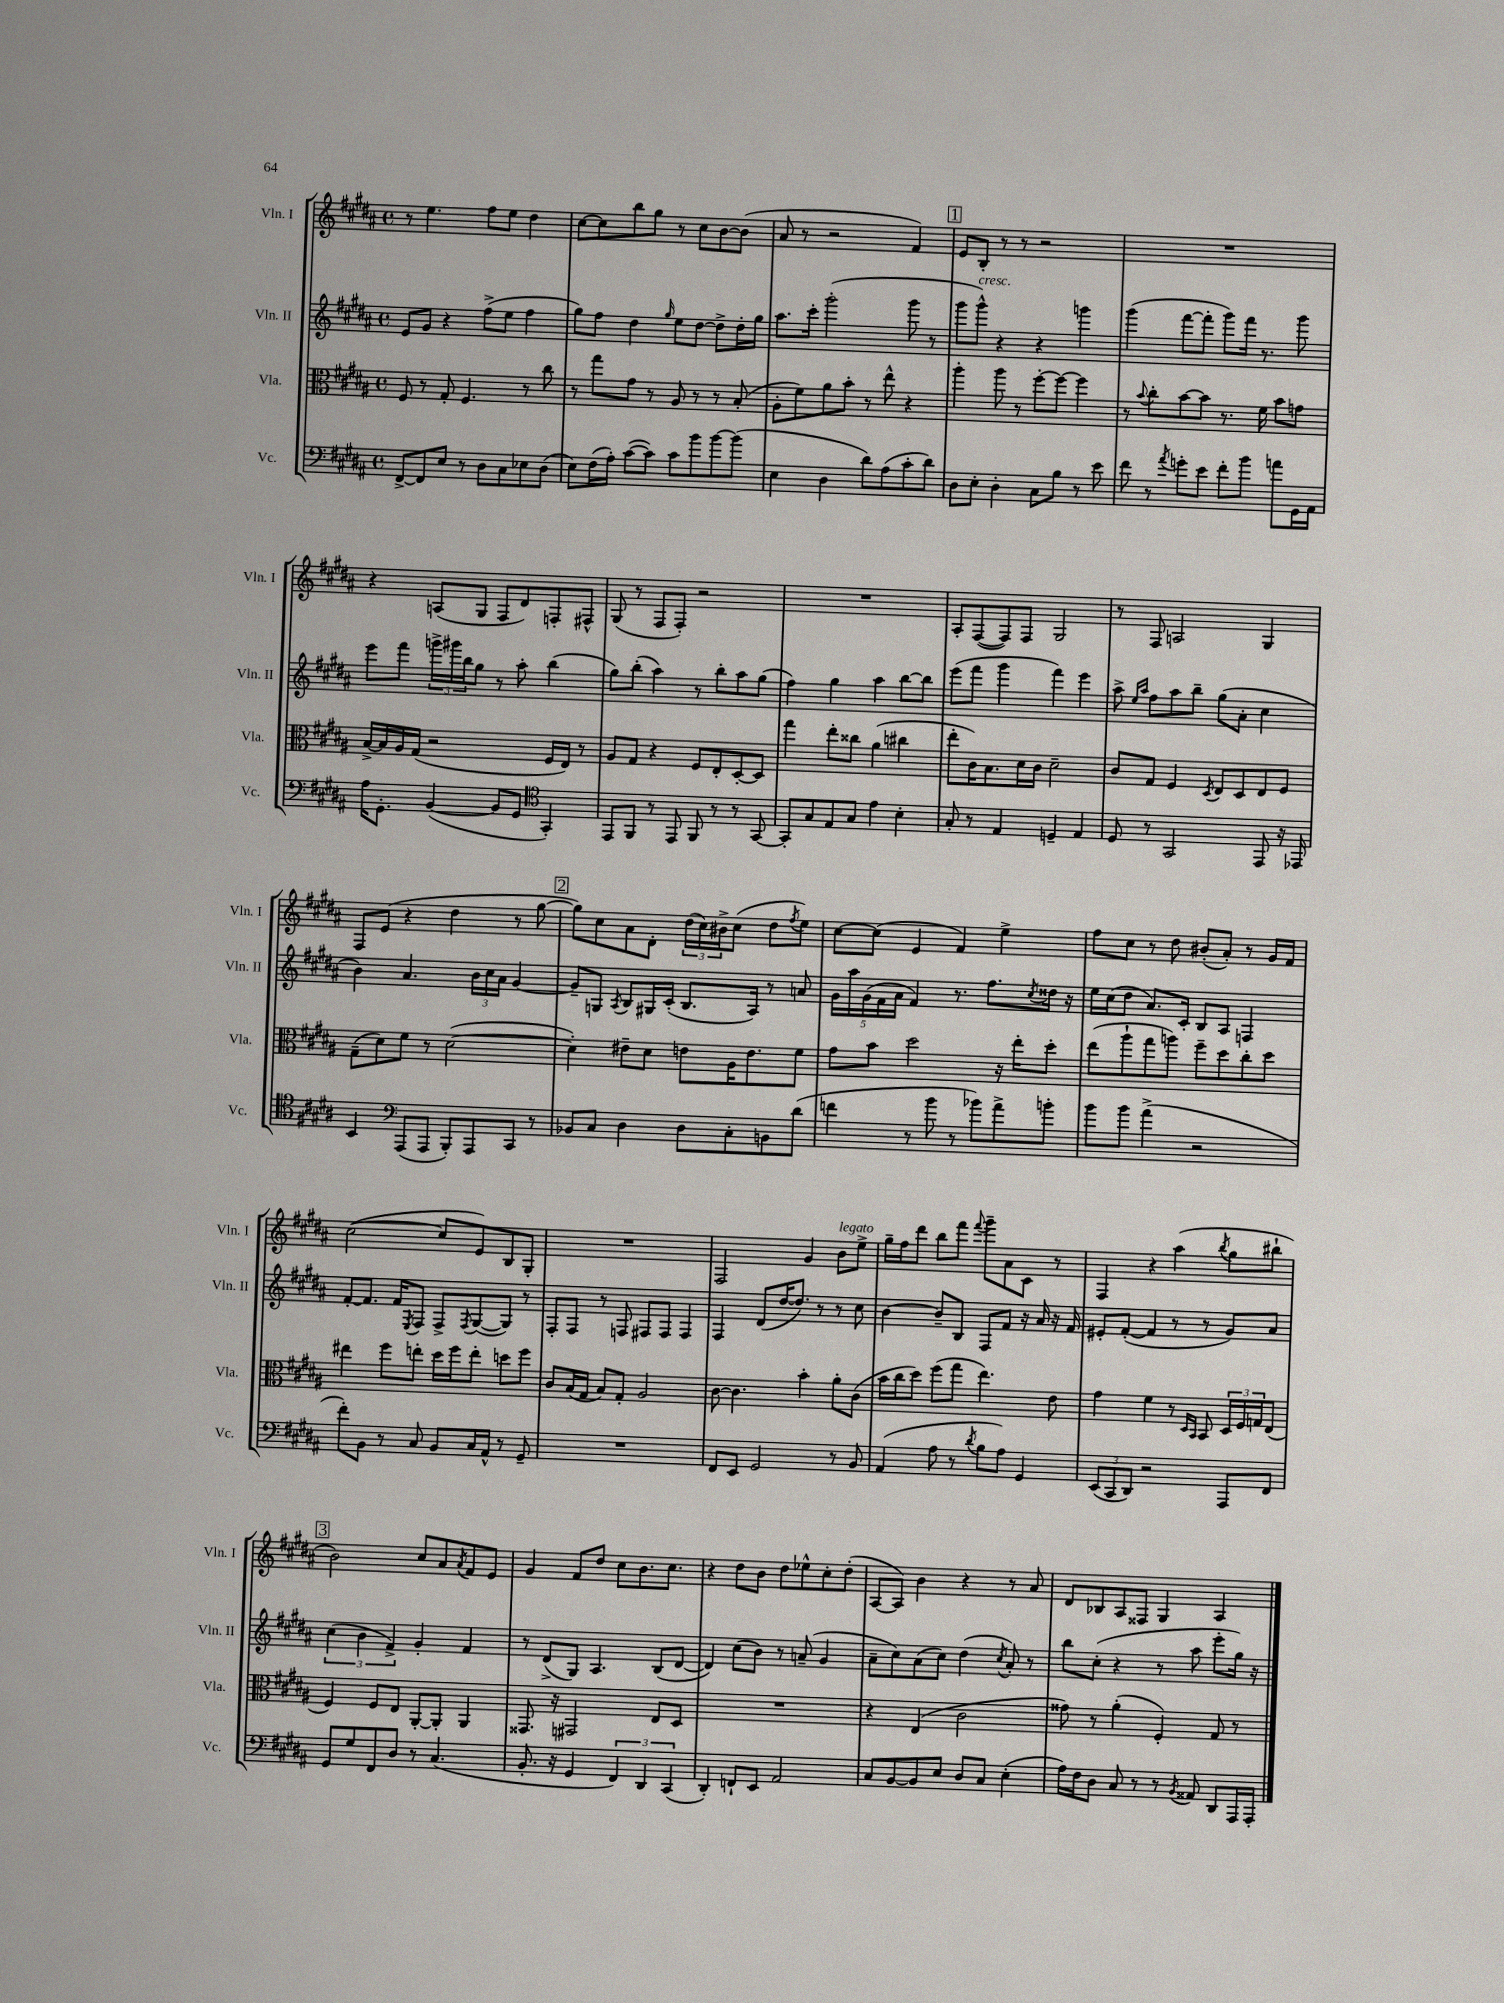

**kern	**kern	**kern	**kern
*staff4	*staff3	*staff2	*staff1
*clefF4	*clefC3	*clefG2	*clefG2
*k[f#c#g#d#a#]	*k[f#c#g#d#a#]	*k[f#c#g#d#a#]	*k[f#c#g#d#a#]
*M4/4	*M4/4	*M4/4	*M4/4
*met(c)	*met(c)	*met(c)	*met(c)
[8FF#^	8F#	8e	8r
8FF#]	8r	8g#	4.ee
8E	8G#'	4r	.
8r	4.F#	.	.
8D#	.	(8ff#^	8ff#
8C#	.	8ee	8ee
8E-	8r	4ff#	4dd#
(8D#	8cc#	.	.
=	=	=	=
8E)	8r	8gg#)	[8cc#
(16F#	8gg#	8ff#	8cc#]
16A#')	.	.	.
([8c#	8g#	4dd#	8bb
8c#])	8r	.	8gg#
.	.	16qqgg#	.
8c#	8A#	8ee	8r
8b	8r	[8dd#	8cc#
[8b	8r	8dd#^]	[8b
(8b]	(8B'	16dd#'	(8b]
.	.	16gg#	.
=	=	=	=
4E	8A#'	8.aa#	8a#
.	8f#)	.	8r
.	.	16ccc#'	.
4D#	8a#	(2ggg#'	2r
.	8b'	.	.
8d#)	8r	.	.
(8A#	8ee^^	.	.
8c#'	4r	8ggg#	4f#)
8d#)	.	8r	.
=	=	=	=
8D#	4aa#'	8ggg#	8e
8E'	.	8ggg#^^)	8B'
4D#'	8aa#	4r	8r
.	8r	.	8r
8C#	[8ff#'	4r	2r
8B	8ff#_	.	.
8r	4ff#]	4ggg	.
8e	.	.	.
=	=	=	=
8f#	8r	(4ggg#	1r
.	8qqb	.	.
8r	8cc#'	.	.
8qa#	.	.	.
8g'	[8b	[8fff#	.
8e	8b]	8fff#']	.
8f#'	8.r	8ggg#)	.
8b	.	16fff#	.
.	16f#	8.r	.
8a	8b	.	.
16GG#	8g	8ggg#	.
16AA#	.	.	.
=	=	=	=
16A#	[16B^	8eee	4r
8.GG#'	16B]	.	.
.	16A#	8fff#	.
.	(16G#	.	.
([4BB	2r	24ggg^	(8A
.	.	24ggg#	.
.	.	24bb	.
.	.	8gg#	8G#
8BB]	.	8r	8F#
8GG#	.	8aa#'	8d#)
*clefC4	*	*	*
4GG#')	16F#	(4bb	8F'
.	16E)	.	.
.	8r	.	8F#^^
=	=	=	=
8EE	8A#	8gg#)	(8G#
8FF#	8G#	(8bb'	8r
8r	4r	4aa#)	8F#
8EE	.	.	8F#')
8FF#	8F#	8r	2r
8r	8E'	8bb'	.
8r	[8D#'	8aa#	.
[8GG#	8D#]	(8gg#	.
=	=	=	=
8GG#']	4gg#	4ff#)	1r
8G#	.	.	.
8E	8ee'	4gg#	.
8G#	8cc##	.	.
4e	(4a#	4aa#	.
4B'	4cc#	[8bb	.
.	.	8bb]	.
=	=	=	=
8G#'	8ee'	(8eee	8A#'
8r	16c#)	8fff#	([8F#
.	8.B	.	.
4E	.	4ggg#	8F#])
.	16d#	.	8F#
.	16c#	.	.
4D~	2d#~	4fff#)	2G#
4E	.	4eee	.
=	=	=	=
8D#	8c#	8aa#^	8r
.	.	16qqee	.
.	.	16qqaa#	.
8r	8G#	8ff#	8F#
2GG#	4F#	8aa#	2A
.	.	8bb~	.
.	8qD#	.	.
.	8E	(8gg#	.
.	8D#	8a#'	.
8EE	8E	4cc#	4G#
16r	8F#	.	.
16EE-	.	.	.
=	=	=	=
4BB	(8G#~	4b)	8F#
.	8d#)	.	(8e
*clefF4	*	*	*
(8AAA#	8f#	4.a#	4r
8AAA#	8r	.	.
8BBB')	([2d#	.	4dd#
8AAA#	.	24b	.
.	.	24cc#	.
.	.	24a#	.
8CC#	.	[4g#	8r
8r	.	.	[8gg#
=	=	=	=
8BB-	4d#'])	8g#~]	8gg#])
8C#	.	8G	8cc#
.	.	8qA#	.
4D#	8e#~	8B	8a#
.	8d#	16G#	8d#'
.	.	(16c#'	.
8D#	8e	8.B	(24dd#
.	.	.	24cc#)
.	.	.	24b#^
8C#'	16A#	.	(8cc#
.	8.e	16A#)	.
8BB	.	8r	8dd#
.	.	.	8qff#
(8d#	8f#	8a	8ee)
=	=	=	=
4f	8g#	20g#	[8cc#
.	.	20aa#	.
.	.	(20g#	.
.	8b	.	(8cc#]
.	.	20f#	.
.	.	20a#	.
8r	2dd#	4f#)	4e
8b	.	.	.
8r	.	8.r	4f#)
8b-)	.	.	.
.	.	8.ff#	.
8a#^	16r	.	4ee^
.	16ee'	.	.
.	.	8qcc#	.
8b'	8dd#'	16dd##	.
.	.	16r	.
=	=	=	=
8b	(8ee	16ee	8ff#
.	.	(16cc#	.
8b	8aa#`	8dd#	8cc#
(4a#^	8gg#	8.a#)	8r
.	8aa)	.	8dd#
.	.	16c#'	.
2r	8ff#~	8B	(8b#'
.	8dd#	8A#	8a#')
.	8cc#'	4F	8r
.	8dd#	.	16g#
.	.	.	16f#
=	=	=	=
8f#')	4ee#	[8f#'	([2cc#
8BB	.	8.f#]	.
8r	8ff#	.	.
.	.	16f#	.
.	.	8qE	.
8C#	8ee'	8F#	.
8BB	16dd#	8F#^	8cc#]
.	16ff#	.	.
.	.	8qF#	.
16C#	8ee'	([8G#	8e)
16AA#^^	.	.	.
8r	8dd	8G#])	8B
8GG#~	8ff#	8r	8G#'
=	=	=	=
1r	8c#	8F#'	1r
.	(16B	8F#	.
.	16G#	.	.
.	8B)	8r	.
.	8G#'	8F	.
.	2A#	8F#	.
.	.	8F#	.
.	.	4F#	.
=	=	=	=
8FF#	[8c#	4F#	2F#
8EE	4.c#]	.	.
2GG#	.	(8d#	.
.	.	[16dd#	.
.	.	8.dd#])	.
.	4b'	.	4g#
.	.	8r	.
8r	8a#'	8r	8b
8BB	(8c#	8cc#	8ee^
=	=	=	=
(4AA#	16b	[4b	16gg#~
.	16cc#	.	16ff#
.	8dd#)	.	8ddd#
8A#	(8ff#	8b~]	8bb
8r	8gg#	8B	8fff#
8qd#	.	.	8qqfff#
8B	4.ee)	8F#	8ggg#~
8A#)	.	8f#	8a#
4GG#	.	16r	8c#
.	.	16a#	.
.	8e	16r	8r
.	.	16f#	.
=	=	=	=
(12EE	4g#	8e#'	4F#
12CC#	.	.	.
.	.	([8f#'	.
12DD#)	.	.	.
2r	4f#	4f#]	4r
.	8r	8r	(4aa#
.	16qqD#	.	.
.	16qqBB	.	.
.	8BB	8r	.
.	.	.	8qbb
8AAA#	24D#	8g#)	8gg#
.	24F#	.	.
.	24G	.	.
8FF#	(8E	8a#	8bb#`
=	=	=	=
8GG#	4F#)	(6cc#	2b)
8G#	.	.	.
.	.	6b	.
8FF#	8F#	.	.
.	.	6f#^)	.
8D#	8E	.	.
8r	[8AA#'	4g#'	8cc#
(4.C#	8AA#']	.	8a#
.	.	.	8qa#
.	4AA#	4f#	8f#
.	.	.	8e
=	=	=	=
8.BB'	8.GG##	8r	4g#
.	.	(8d#^	.
16r	16r	.	.
4GG#	2GG#	8G#)	8f#
.	.	4.A#	8dd#
6FF#)	.	.	8cc#
.	.	.	8.b
6DD#	.	.	.
.	8E	(8B	.
.	.	.	8.cc#
(6CC#	.	.	.
.	8D#	[8d#	.
=	=	=	=
4DD#')	1r	4d#])	4r
8FF`	.	(8cc#	8dd#
8EE	.	8b)	8b
2AA#	.	8r	8dd#
.	.	(8a~	8ee-^^
.	.	4g#	8cc#'
.	.	.	(8dd#'
=	=	=	=
8C#	4r	8a#~	[8A#
[8BB	.	8cc#)	8A#])
8BB]	(4E	(8a#	4b
8E	.	8cc#)	.
8D#	2c#	(4dd#	4r
8C#	.	.	.
.	.	8qcc#	.
(4E'	.	8a#')	8r
.	.	8r	8a#
=	=	=	=
16A#)	8g##)	8bb	8d#
16F#	.	.	.
8D#	8r	(8cc#'	8B-
8C#	(4a#'	4r	8A#
8r	.	.	8F##
8r	4F#')	8r	4G#
8qBB	.	.	.
8AA##	.	8aa#	.
8DD#	8G#	8eee'	4A#
16AAA#	8r	16gg#)	.
16AAA#'	.	16r	.
==	==	==	==
*-	*-	*-	*-
